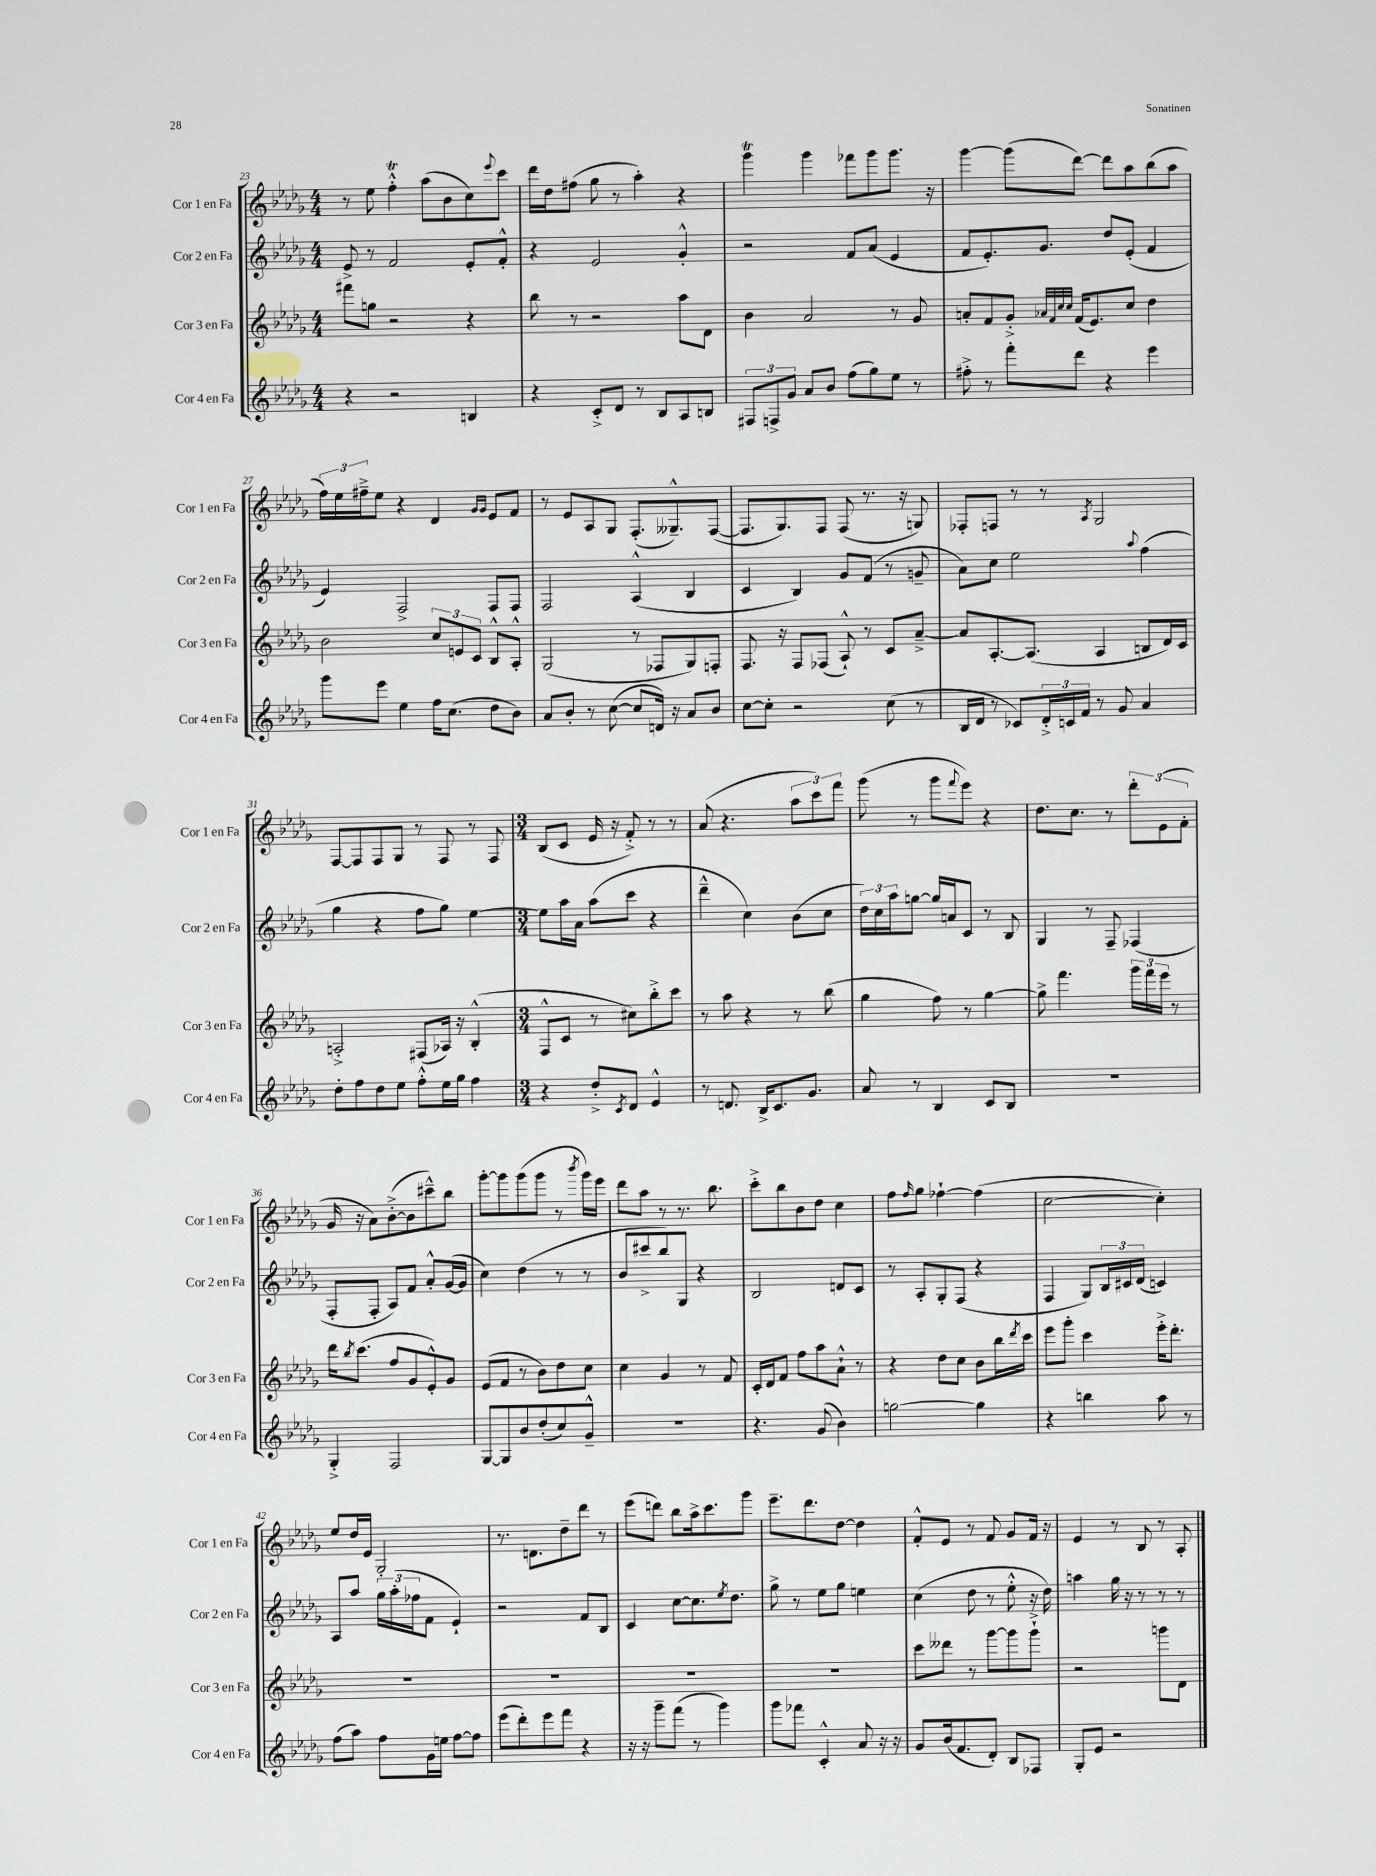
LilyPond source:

<<
\new StaffGroup <<
\new Staff = "s0" \with { instrumentName = "Cor 1 en Fa" shortInstrumentName = "Cor 1 en Fa" } {
    \clef treble \key des \major \numericTimeSignature \time 4/4
    r8 ees''8 f''4-.-^\trill aes''8( bes'8 c''8) \appoggiatura { ees'''8 } c'''8 |
    des'''16 des''16 fis''8( ges''8 r8 aes''4-.) r4 |
    ges'''4\trill ges'''4 fes'''8 ges'''8 ges'''8. r16 |
    ges'''4~ ges'''8( des'''8~) des'''8 aes''8 bes''8( aes''8 |
    \tuplet 3/2 { f''16) ees''16 fis''16---> } ees''8 r4 des'4 \grace { ges'16 ges'16 } ees'8 f'8 |
    r8 ees'8 aes8 ges8 f8.-.( geses8.---^) f8~( |
    f8. ges8.) f8 f8( r8. r16 g8) |
    fes8-. f8 r8 r8 \acciaccatura { aes8 } ges2 |
    f8~ f8 f8 ges8 r8 f8 r8 f8 |
    \numericTimeSignature \time 3/4 bes8( c'8 ees'16 r16 f'8-.->) r8 r8 |
    aes'8( r4. \tuplet 3/2 { aes''8 c'''8) f'''8 } |
    ges'''8( r8 ges'''8 \appoggiatura { f'''8 } ees'''8) r4 |
    des''8. c''8. r8 \tuplet 3/2 { des'''8-. ees'8( f'8-. } |
    ges'16 r16 aes'8) bes'8~-.->( bes'8 cis'''8---^) bes''8 |
    ges'''8~-. ges'''8 ges'''8( ges'''8 r8 \acciaccatura { bes'''8 } ges'''16) ees'''16 |
    des'''8 aes''8 r8 r8. bes''8. |
    c'''8-.-> bes''8 bes'8 des''8 c''4 |
    f''8 \grace { f''16 } ges''8 fes''4~-! fes''4( |
    c''2~ c''4-.) |
    ees''8 des''16 ees'16 ges2-. |
    r8. d'8. des''8-- des'''8 r8 |
    ees'''8( d'''8) bes''8 aes''16-> c'''8. ges'''8 |
    ees'''8.-- des'''8. des''8~ des''4 |
    f'8-.-^ ees'8 r8 f'8 ges'8 f'16 r16 |
    ees'4 r8 bes8 r8 aes8-. \bar "|." |
}
\new Staff = "s1" \with { instrumentName = "Cor 2 en Fa" shortInstrumentName = "Cor 2 en Fa" } {
    \clef treble \key des \major \numericTimeSignature \time 4/4
    ees'8-> r8 f'2 ees'8-. f'8-.-^ |
    r4 ees'2 ges'4-.-^ |
    r2 f'8 aes'8( ees'4 |
    f'8 ees'8.-.) ges'8. des''8 ees'8-.( f'4 |
    ees'4) f2-> f8 f8 |
    f2 aes4-^( bes4 |
    c'4 bes4) ges'8 f'8( r8 g'8-- |
    aes'8) c''8 ees''2 \appoggiatura { aes''8 } f''4( |
    ges''4 r4 f''8 ges''8) ees''4~ |
    \numericTimeSignature \time 3/4 ees''8 aes''16 aes'16 aes''8( c'''8 r4 |
    des'''4---^ c''4) bes'8( c''8 |
    \tuplet 3/2 { des''16) c''16 aes''16 } g''8~ g''16 a'16 c'8 r8 bes8 |
    ges4 r8 f8-- fes4( |
    f8-. f8-. aes8) f'8 aes'8-.-^ ges'16~( ges'16 |
    c''4) des''4( r8 r8 |
    bes'8 cis'''8-> bes''8) ges8 r4 |
    bes2 d'8 c'8 |
    r8 aes8-. ges8-. f8( r4 |
    f4 ges8) \tuplet 3/2 { bes16 cis'16 des'16( } c'4) |
    aes8 aes''8 \tuplet 3/2 { ges''16 aes''16-.( fes''16 } f'8 ees'4-!) |
    r2 f'8 bes8 |
    c'4 c''8~ c''8. \acciaccatura { ees''8 } des''8. |
    ges''8-> r8 ees''8 ges''8 e''4 |
    c''4( des''8 r8 ees''8-.-^ r16 des''16) |
    a''4 ges''16 r16 r8 r8 r8 \bar "|." |
}
\new Staff = "s2" \with { instrumentName = "Cor 3 en Fa" shortInstrumentName = "Cor 3 en Fa" } {
    \clef treble \key des \major \numericTimeSignature \time 4/4
    fis'''8 g''8 r2 r4 |
    bes''8 r8 r2 aes''8 des'8 |
    bes'4 aes'2 r8 ges'8 |
    a'8-. f'8 ges'8-.-> \grace { aes'32 f'32 c''32 c''32 } f'16( ees'8.) c''8 des''4 |
    bes'2 \tuplet 3/2 { c''8 e'8 c'8 } bes8-^ aes8-.-^ |
    ges2( r8 fes8 ges8) f8-. |
    f8. r16 f8 fes8( aes8-!-^) r8 c'8 aes'8~---> |
    aes'8 aes8.~-. aes8.( aes4 b8 des'16) c'16 |
    a2-.-> fis8( aes16) r16 bes4-.-^( |
    \numericTimeSignature \time 3/4 f8-^ c'8 r8 cis''8) bes''8-.-> c'''8 |
    r8 aes''8 r4 r8 bes''8( |
    ges''4 f''8) r8 ges''4~ |
    ges''8-> f'''4. \tuplet 3/2 { ges'''16 f'''16 ees'''16 } r8 |
    des'''16 \acciaccatura { bes''8 } c'''8.( f''8 ges'8 ees'8-.-^) ges'8 |
    ees'8( f'8 r8 bes'8) des''8 c''8 |
    c''4 ges'4 r8 f'8 |
    c'16-. des'16 f'8 f''8 aes''8 aes'8-!-^ r8 |
    r4 des''8 c''8 bes'8 bes''16 \acciaccatura { des'''8 } c'''16 |
    ees'''8 ges'''8-. c'''4 ees'''16-.-> des'''8.-. |
    R2. |
    R2. |
    R2. |
    R2. |
    c'''8 deses'''8 r8 ges'''8~ ges'''8 ges'''8-!-> |
    r2 g'''8 des'8 \bar "|." |
}
\new Staff = "s3" \with { instrumentName = "Cor 4 en Fa" shortInstrumentName = "Cor 4 en Fa" } {
    \clef treble \key des \major \numericTimeSignature \time 4/4
    r4 r2 b4 |
    r4 c'8-.-> des'8 r8 bes8 aes8 b8 |
    \tuplet 3/2 { fis8 f8-> ges'8 } aes'8 bes'8 f''8( ges''8) ees''8 r8 |
    fis''8-.-> r8 f'''8-. des'''8 r4 ees'''4 |
    ges'''8 ees'''8 ees''4 f''16 c''8.( des''8 bes'8) |
    aes'8 bes'8-. r8 c''8~( c''8 d'16) r16 aes'8 bes'8 |
    c''8~ c''8-. r2 c''8( r8 |
    bes16 des'16 r8 ces'8) \tuplet 3/2 { des'16-.-> c'16 f'16 } r8 ges'8 aes'4 |
    des''8-. f''8 des''8 ees''8 f''8-.-^ ees''16 ges''16 f''4 |
    \numericTimeSignature \time 3/4 r4 des''8-.-> \acciaccatura { c'8 } des'8 ees'4-^ |
    r8 d'8. bes16-> c'8. ges'8. |
    aes'8 r8 bes4 c'8 bes8 |
    R2. |
    ges4-.-> f2 |
    ges8~ ges8 bes'8 des''8-.( c''8) ges'8---^ |
    R2. |
    r4. ges'8( bes'4) |
    g''2~ g''4 |
    r4 b''4 aes''8 r8 |
    f''8( aes''8) f''8 ges'16 e''16 f''8~ f''8 |
    ees'''8( des'''8-.) ees'''8 f'''8 r4 |
    r16 r16 ges'''8-- f'''8( r8 ges'''4) |
    ges'''8 fes'''8 c'4-.-^ aes'8 r16 r16 |
    ges'8 bes'16( f'8. des'8-.) bes8 fes8 |
    ges8-. ees'8 r2 \bar "|." |
}
>>
>>
\layout { \context { \Score currentBarNumber = #23 } }
